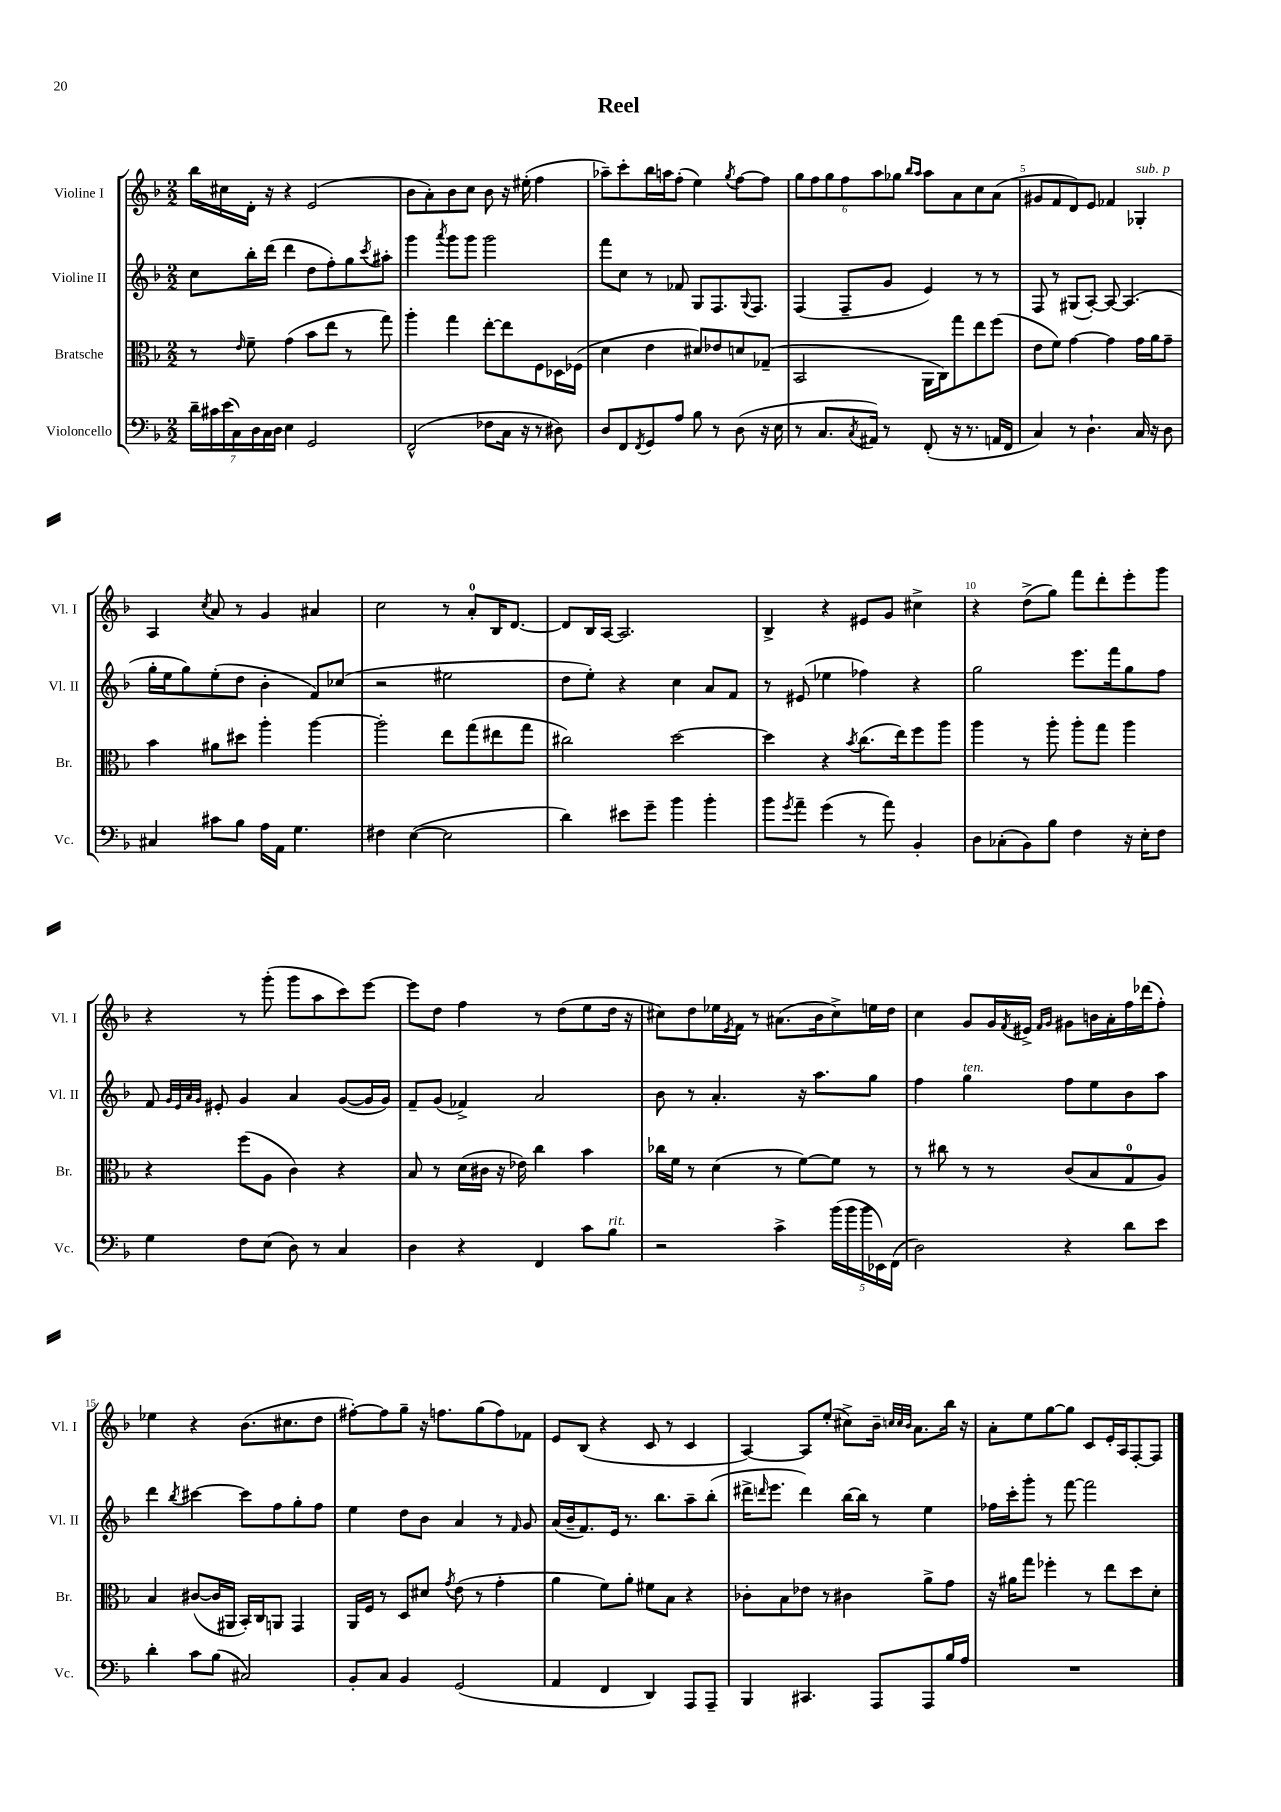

**kern	**kern	**kern	**kern
*part4	*part3	*part2	*part1
*staff4	*staff3	*staff2	*staff1
*I"Violoncello	*I"Bratsche	*I"Violine II	*I"Violine I
*I'Vc.	*I'Br.	*I'Vl. II	*I'Vl. I
*clefF4	*clefC3	*clefG2	*clefG2
*k[b-]	*k[b-]	*k[b-]	*k[b-]
*M2/2	*M2/2	*M2/2	*M2/2
=1	=1	=1	=1
28d~\LL	8r	8cc\L	16bb-\LL
28c#X\	.	.	.
.	.	.	16cc#X\
(28e\	.	.	.
28C\)	.	.	.
.	16qqe/	.	.
.	8f~\	16bb-'\L	16d'\JJ
28D\	.	.	.
28C\	.	.	.
.	.	(16ddd\JJ	16r
28D\JJ	.	.	.
4E\	(4g\	4ddd\	4r
2GG/	8b-\L	8dd\L	(2e/
.	8ee\J	8ff'\)	.
.	8r	8gg\	.
.	.	8qccc/	.
.	8gg\)	8aa#X'\J	.
=2	=2	=2	=2
(2FF^^/	4aa'\	4ggg\	8b-\L
.	.	.	8a'\)
.	.	8qaaa/	.
.	4gg\	8ggg\L	8b-\
.	.	8ggg\J	8cc\J
8F-X\L	[8ee'\L	2ggg\	8b-\
16C\Jk	8ee\]	.	16r
16r	.	.	(16ee#X'\
8r	8F\	.	4ff\
8D#X\)	16D-X\L	.	.
.	(16F-X\JJ	.	.
=3	=3	=3	=3
8D/L	4d\	8fff\L	8aa-X~\L)
8FF/	.	8cc\J	8ccc'\
8qFF/	.	.	.
8GG/	4e\	8r	16bb-\L
.	.	.	16aan\J
8A/J	.	8f-X/	(8ff'\J
8B-\	8d#X/L)	8G/L	4ee\)
8r	8e-X/	8.F/	.
.	.	.	8qgg/
(8D\	8dn/	.	[8ff\L
.	.	8qqG/	.
.	.	8.F/J	.
16r	(8G-X~/J	.	8ff\J]
16E\	.	.	.
=4	=4	=4	=4
8r	2BB-/	(4F/	12gg\L
.	.	.	12ff\
8.C/L	.	.	.
.	.	.	12gg\
.	.	8F~/L	12ff\
8qC/	.	.	.
16AA#X/Jk)	.	.	.
.	.	.	12aa\
8r	.	8g/J	.
.	.	.	12gg-X\J
.	.	.	16qqbb-/LL
.	.	.	16qqaa/JJ
(8FF'/	16AA\LL	4e/)	8aa\L
.	16C\J)	.	.
16r	8gg\	.	8a\
8.r	.	.	.
.	8ee\	8r	8cc\
16AAn/LL	(8ff\J	8r	(8a\J
16FF/JJ	.	.	.
=5	=5	=5	=5
4C/)	8e\L	8F/	8g#X/L
.	8f\J)	8r	8f/
8r	[4g\	(8G#X/L	8d/)
4.D`\	.	[8A'/J)	8e/J
.	4g\]	8A/_	4f-X/
.	.	(4.A/]	.
!	!	!	!LO:TX:a:i:t=sub. p
16C/	16g\LL	.	4G-X'/
16r	16a\J	.	.
8D\	8g~\J	.	.
!!LO:LB:g=z
=6	=6	=6	=6
4C#X/	4b-\	16gg'\LL	4A/
.	.	16ee\J	.
.	.	8gg\)	.
.	.	.	8qcc/
8c#X\L	8a#X\L	(8ee'\	8a/
8B-\J	8dd#X\J	8dd\J	8r
16A\LL	4aa'\	4b-'\	4g/
16AA\JJ	.	.	.
4.G\	.	.	.
.	[4aa\	8f/L)	4a#X/
.	.	(8cc-X/J	.
=7	=7	=7	=7
4F#X\	2aa'\]	2r	2cc\
([4E\	.	.	.
2E\]	8ee\L	2ee#X\	8r
.	(8gg\	.	8a'/L
.	8ee#X\	.	16B-/K
.	.	.	[8.d/J
.	8gg\J	.	.
=8	=8	=8	=8
4d\)	2cc#X\)	8dd\L	8d/L]
.	.	8ee'\J)	16B-/L
.	.	.	[16A/JJ
8e#X\L	.	4r	2.A/]
8g~\J	.	.	.
4b-\	[2dd\	4cc\	.
4b-'\	.	8a/L	.
.	.	8f/J	.
=9	=9	=9	=9
8b-\L	4dd\]	8r	4B-^/
8qg/	.	.	.
8a~\J	.	(8e#X/	.
(4g\	4r	4ee-X\	4r
.	8qb-/	.	.
8r	(8.cc\L	4ff-X\)	8e#X/L
8a\)	.	.	8g/J
.	16ee\k)	.	.
4BB-'/	8ff\	4r	4cc#X^\
.	8aa\J	.	.
=10	=10	=10	=10
8D\L	4aa\	2gg\	4r
(8C-X'\	.	.	.
8BB-\)	8r	.	(8dd^\L
8B-\J	8aa'\	.	8gg\J)
4F\	8aa'\L	8.eee\L	8fff\L
.	8gg\J	.	8ddd'\
.	.	16fff\k	.
16r	4aa\	8gg\	8eee'\
16E'\KL	.	.	.
8F\J	.	8ff\J	8ggg\J
!!LO:LB:g=z
=11	=11	=11	=11
4G\	4r	8f/	4r
.	.	32qqg/LLL	.
.	.	32qqe/	.
.	.	32qqa/	.
.	.	32qqg/JJJ	.
.	.	8e#X'/	.
8F\L	(8ff\L	4g/	8r
(8E\J	8A\J	.	(8ggg'\
8D\)	4c\)	4a/	8ggg\L
8r	.	.	8aa\
4C/	4r	([8g/L	8ccc\)
.	.	16g/L]	[8eee\J
.	.	16g/JJ)	.
=12	=12	=12	=12
4D\	8B-/	8f~/L	8eee\L]
.	8r	(8g/J	8dd\J
4r	(16d\LL	4f-X^/)	4ff\
.	16c#X\JJ	.	.
.	16r	.	.
.	16e-X\)	.	.
4FF/	4cc\	2a/	8r
.	.	.	(8dd\L
8c\L	4b-\	.	8ee\
!LO:TX:a:i:t=rit.	!	!	!
8B-\J	.	.	16dd\Jk
.	.	.	16r
=13	=13	=13	=13
2r	16cc-X\LL	8b-\	8cc#X\L)
.	16f\JJ	.	.
.	8r	8r	8dd\
.	(4d\	4.a'/	16ee-X\L
.	.	.	8qe/
.	.	.	16f\JJ
.	.	.	8r
4c^\	8r	.	(8.a#X\L
.	[8f\L)	16r	.
.	.	8.aa\L	16b-\k
(20b-\LL	8f\J]	.	8cc#^\)
20b-\	.	.	.
20b-\	.	.	.
.	8r	8gg\J	16een\L
20EE-X\)	.	.	.
.	.	.	16dd\JJ
(20FF\JJ	.	.	.
=14	=14	=14	=14
2D\)	8r	4ff\	4cc\
.	8cc#X\	.	.
!	!	!LO:TX:a:i:t=ten.	!
.	8r	4gg\	8g/L
.	8r	.	16g/L
.	.	.	8qf/
.	.	.	16e#X^/JJ
.	.	.	16qqf/LL
.	.	.	16qqg/JJ
4r	(8c/L	8ff\L	8g#X\L
.	8B-/	8ee\	16bn\L
.	.	.	16a'\
8d\L	8G/	8b-\	16ff\
.	.	.	(16ddd-X\J
8e\J	8A/J)	8aa\J	8ff'\J)
!!LO:LB:g=z
=15	=15	=15	=15
4d'\	4B-/	4ddd\	4ee-X\
.	.	8qbb-/	.
8c\L	([8c#X/L	[4ccc#X\	4r
(8B-\J	16c#/L]	.	.
.	16AA#X/JJ	.	.
2C#X/)	16BB-'/LL)	8ccc#\L]	(8.b-\L
.	16C/J	.	.
.	8AAn/J	8ff\	.
.	.	.	8.cc#X\
.	4GG/	8gg'\	.
.	.	8ff\J	8dd\J
=16	=16	=16	=16
8BB-'/L	16AA/LL	4ee\	[8ff#X'\L)
.	16F/JJ	.	.
8C/J	8r	.	8ff#\]
4BB-/	8D/L	8dd\L	8gg~\J
.	8d#X/J	8b-\J	16r
.	.	.	8.ffn\L
.	8qg/	.	.
(2GG/	(8e\	4a/	.
.	8r	.	(8gg\
.	4g'\	8r	8ff\)
.	.	16qqf/	.
.	.	8g/	8f-X\J
=17	=17	=17	=17
4AA/	4a\	(16a/LL	8e/L
.	.	16b-~/J	.
.	.	8.f/)	(8B-/J
4FF/	8f\L)	.	4r
.	.	16e/Jk	.
.	8a'\J	8.r	.
4DD/)	8f#X\L	.	8c/
.	.	8.bb-\L	.
.	8B-\J	.	8r
8AAA/L	4r	8aa~\	4c/
8AAA~/J	.	(8bb-'\J	.
=18	=18	=18	=18
4BBB-/	8c-X'\L	16ddd#X^\KL	[4A/)
.	.	16qqdddn/	.
.	.	8.eee\J	.
.	8B-\	.	.
4.CC#X/	8e-X\J	4ddd\)	8A/L]
.	8r	.	(8ee'/J
.	4c#X\	[16bb-\LL	8cc#X^\L)
.	.	16bb-\JJ]	.
8AAA/L	.	8r	16b-~\Jk
.	.	.	32qqccn/LLL
.	.	.	32qqcc/
.	.	.	32qqb-/JJJ
.	.	.	8.a\L
8AAA/	8a^\L	4ee\	.
16B-/L	8g\J	.	16bb-\Jk
16A/JJ	.	.	16r
=19	=19	=19	=19
1r	16r	16ff-X\LL	8a'\L
.	16a#X\KL	16ccc'\J	.
.	8gg\J	8ggg'\J	8ee\
.	4ff-X'\	8r	[8gg\
.	.	[8fff\	8gg\J]
.	8r	2fff\]	8c/L
.	8ee\L	.	16e'/L
.	.	.	16A/J
.	8dd\	.	[8F'/
.	8d'\J	.	8F/J]
==	==	==	==
*-	*-	*-	*-
